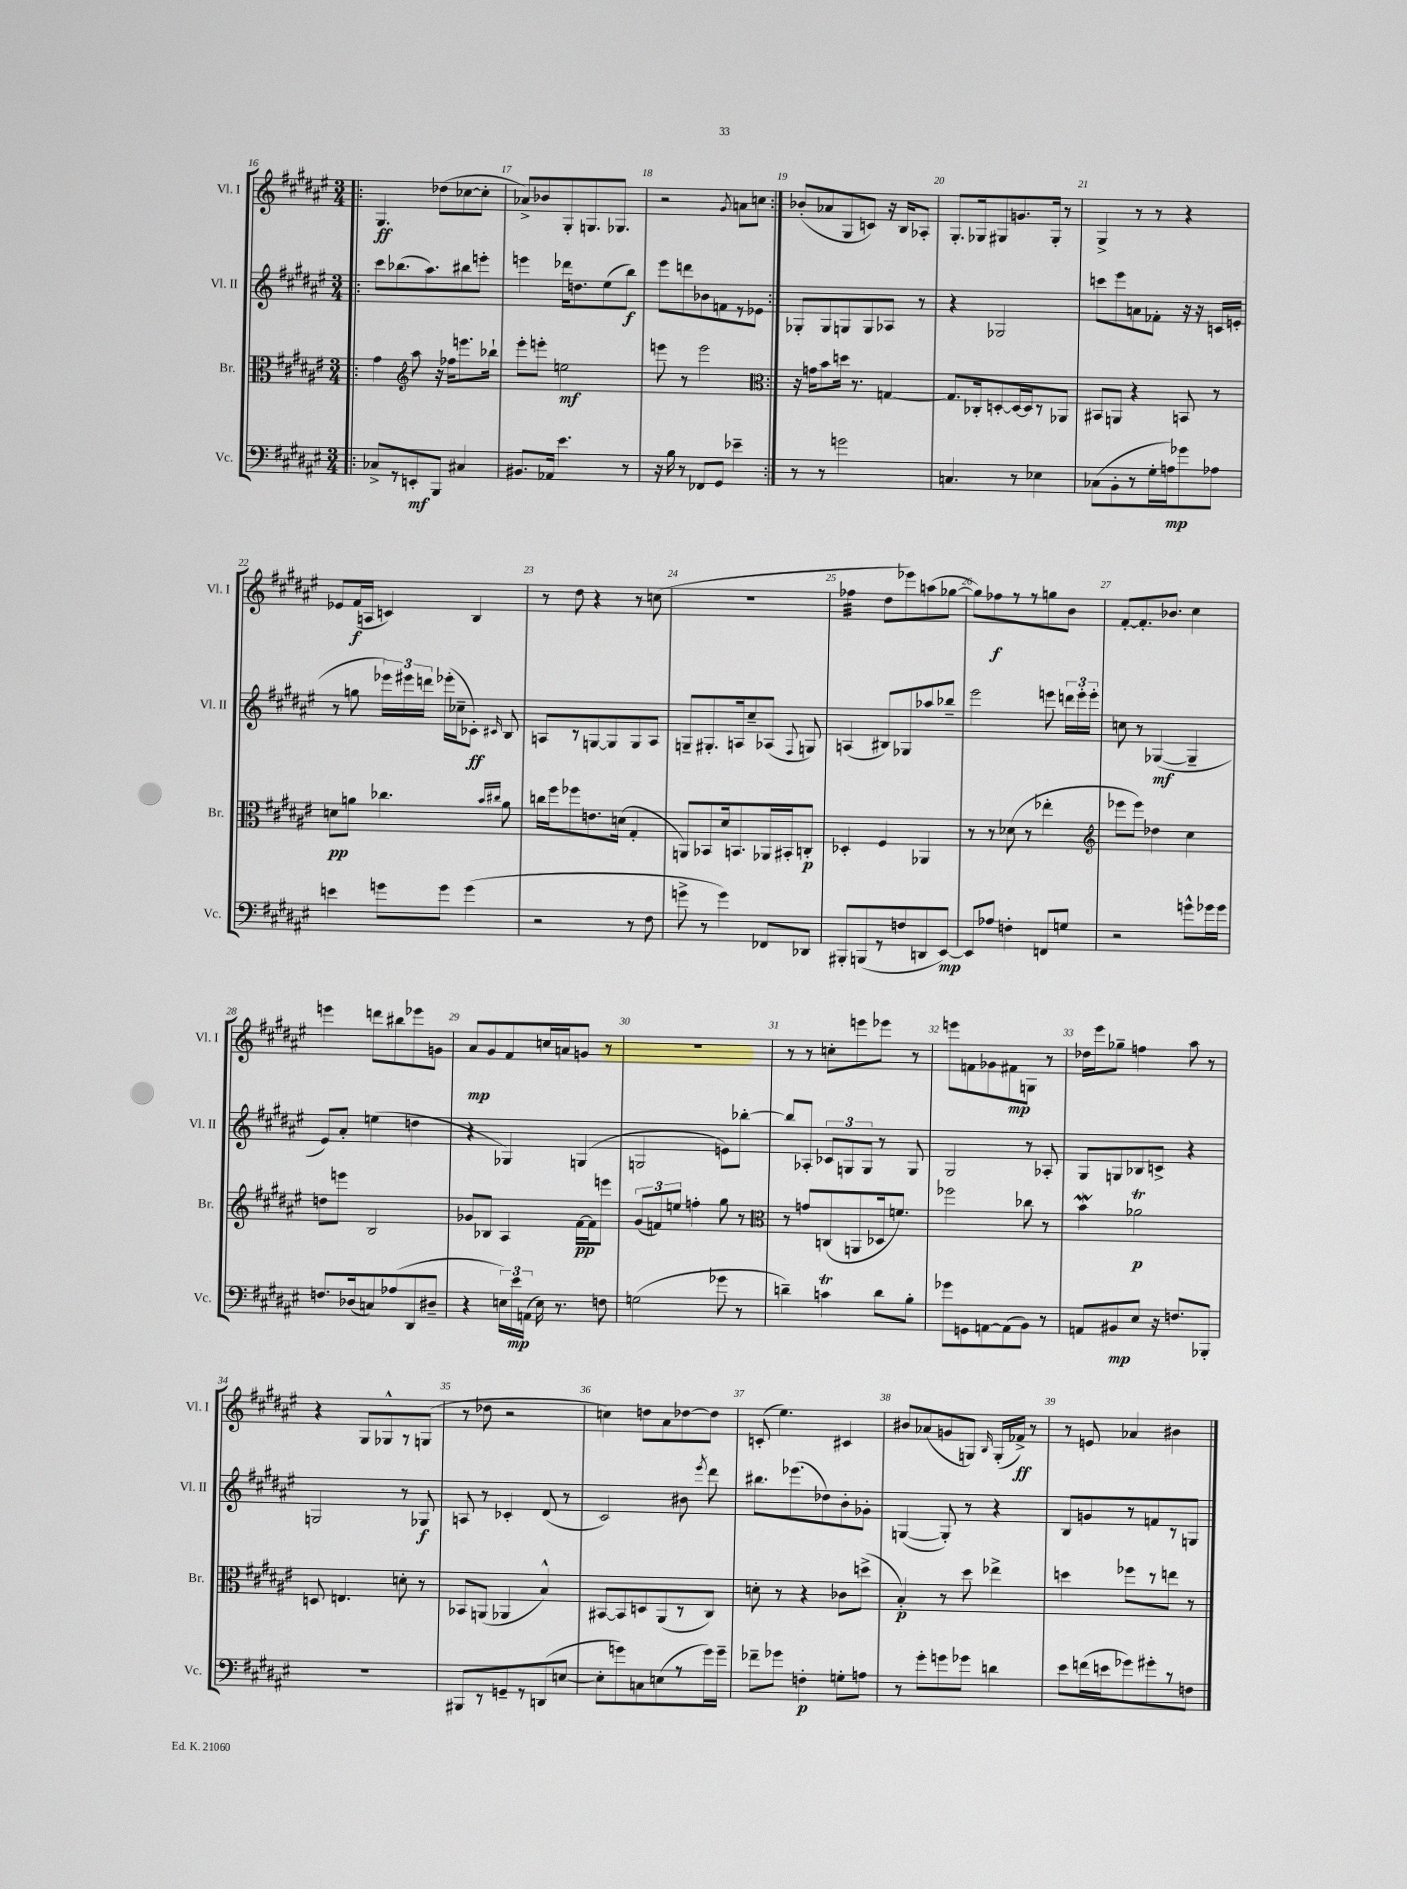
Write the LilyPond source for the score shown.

<<
\new StaffGroup <<
\new Staff = "s0" \with { instrumentName = "Vl. I" shortInstrumentName = "Vl. I" } {
    \clef treble \key fis \major \numericTimeSignature \time 3/4
    \autoBeamOff \repeat volta 2 { \bar ".|:" gis4.\ff des''8[( ces''8~ ces''8]-. |
    aes'8[->) bes'8 gis8-. g8. ges8.] |
    r2 \acciaccatura { gis'8 } a'8[ c''8] | }
    bes'8[-.( aes'8 gis8 c'8]) r16 b16[ aes8]-. |
    gis8.[-. ges16 gis8 g'8. gis16]-. r8 |
    gis4-> r8 r8 r4 |
    ees'8[ fis'16\f( a16] c'4) b4 |
    r8 dis''8 r4 r8 c''8( |
    R2. |
    fes''4:32 dis''8[ ees'''8) a''8( ges''8]~ |
    ges''8[) fes''8\f r8 r8 g''8 b'8] |
    fis'8[~-. fis'8.-. bes'8.] cis''4 |
    e'''4 d'''8[ bis''8 ees'''8 g'8] |
    ais'8[\mp gis'8 fis'8 c''16 a'16 g'8] r8 |
    r2. |
    r8 r8 c''8[-. e'''8 ees'''8] r8 |
    e'''8[ f'8 ges'8 fis'8\mp g8] r8 |
    des''16[ eis'''16 ges''8]-- f''4 ais''8 r8 |
    r4 gis8[ ges8-^ r8 g8]( |
    r8 des''8 r2 |
    c''4) d''8[ ais'8 des''8~ des''8] |
    c'8-.( eis''4.) cis'4 |
    bis'8[ aes'8( g'8 g8]) \grace { b16 } g16[-.( fes'16]->\ff) r8 |
    r8 e'8 aes'4 bis'4 \bar "|." |
}
\new Staff = "s1" \with { instrumentName = "Vl. II" shortInstrumentName = "Vl. II" } {
    \clef treble \key fis \major \numericTimeSignature \time 3/4
    \autoBeamOff \repeat volta 2 { \bar ".|:" cis'''8[ bes''8.( ais''8.) bis''8 e'''8]-. |
    e'''4 des'''16[ d''8. eis''8( b''8]\f) |
    eis'''8[ d'''8 bes'8 f'8 r8 ees'8] | }
    ges8[-. ges8 g8 g8 aes8] r8 |
    r4 ges2 |
    c'''8[ eis'''8 a'8 fes'8]-. r16 r16 c'16[ e'16]-.( |
    r8 g''8 \tuplet 3/2 { ees'''16[) eis'''16 d'''16] } ees'''16[-.( ces''16-- ces'8]-.\ff) \grace { cis'16 } b8 |
    a8[ r8 g8~ g8 g8 a8] |
    g8[-- gis8.-. a16 cis''8-- aes8]( \appoggiatura { fis8 } g8) |
    a4( bis8[) ges8 aes''8 bes''8]-- |
    eis'''2 e'''8 \tuplet 3/2 { d'''16[ e'''16-. e'''16]-. } |
    c''8 r8 ges4~\mf( ges4-- |
    eis'8[) ais'8]-. e''4( d''4 |
    r4 ges4) g4( |
    g2 e'8[) bes''8]~-. |
    bes''8[ aes8]-. \tuplet 3/2 { ces'8[ g8 g8] } r8 g8 |
    gis2 r8 aes8-. |
    gis8[ g8 bes8 c'8]-> r4 |
    g2 r8 ges8\f |
    a8 r8 ces'4-. dis'8( r8 |
    cis'2) bis'8 \acciaccatura { eis'''8 } dis'''8 |
    bis''8.[ ees'''8.( des''8) b'8-. ges'8]-. |
    g4~( g8-.) r8 r4 |
    b8[ g'8 r8 f'8 r8 g8] \bar "|." |
}
\new Staff = "s2" \with { instrumentName = "Br." shortInstrumentName = "Br." } {
    \clef alto \key fis \major \numericTimeSignature \time 3/4
    \autoBeamOff \repeat volta 2 { \bar ".|:" gis'4 \clef treble ais''8 r16 fes''16[ e'''8. bes''16]-! |
    eis'''8[-. e'''8]-. e''2\mf |
    e'''8 r8 e'''2 | }
    \clef alto r16 g'16[ b'8 d''16] r8. g4~ |
    g8.[ ces16-. d8~-. d16~ d16 r8 aes,8] |
    bis,8[ a,8] r4 b,8 r8 |
    d'8[\pp a'8] ces''4. \grace { b'16[ cis''16] } a'8 |
    c''16[ fis''16 fes''8 e'8. d'16]( gis4-. |
    a,8[) bes,8 dis'16 b,8. aes,16 bis,16-. c8]-.\p |
    des4-. fis4 aes,4 |
    r8 r8 des'8( r8 ees''4-. |
    \clef treble ees'''8[ ees'''8]) des''4 cis''4 |
    d''8[ e'''8] b2 |
    ges'8[ bes8] ais4 fis'16[~\pp fis'16 e'''8] |
    \tuplet 3/2 { gis'8[( f'8) e''8] } f''4-. gis''8 r8 |
    \clef alto r8 g'8[ c8( a,8 des16 f'8.]) |
    fes''2 ces''8 r8 |
    b'4\mordent aes'2\trill\p |
    d8 e4. d'8-. r8 |
    bes,8[ a,8]( aes,4 b4-^) |
    bis,8[~ bis,8 d8 ais,8( r8 cis8]) |
    d'8-. r8 r4 ces'8[ d''8]->( |
    b4-.\p) r8 dis''8 ees''4-> |
    d''4 fes''8[ r8 e''8] r8 \bar "|." |
}
\new Staff = "s3" \with { instrumentName = "Vc." shortInstrumentName = "Vc." } {
    \clef bass \key fis \major \numericTimeSignature \time 3/4
    \autoBeamOff \repeat volta 2 { \bar ".|:" ces8[-> r8 e,8-.\mf b,,8] cis4 |
    bis,8.[ aes,16] eis'4. r8 |
    r16 b16 r8 fes,8[ gis,8] ees'4-- | }
    r8 r8 g'2 |
    c4. r8 ees4 |
    ces8[( b,8-. r8 gis16-. a16\mp) ges'8 aes8] |
    e'4 g'8[ g'8] g'4( |
    r2 r8 fis8 |
    g'8-> r8 g'4) fes,8[ des,8] |
    bis,,8[-. b,,8( r8 f8 d,8 eis,8]~\mp) |
    eis,8[ aes8] f4-. f,8[ g8] |
    r2 g'8[-^ ges'16 ges'16] |
    f8.[ des16( c8) aes8( dis,8 dis8]-- |
    r4 \tuplet 3/2 { e16[) eis'16\mp a,16]( } e16) r8. f8 |
    g2( ges'8 r8 |
    d'4--) c'4\trill d'8[ b8]-. |
    ges'8[ g,8 a,8~ a,8( b,8]) r8 |
    a,8[ bis,8\mp eis8] r16 f8.[ bes,,8]-. |
    R2. |
    bis,,8[ r8 g,8-- r8 d,8( e8]~ |
    e8[-. g'8) c8 e8( r8 g'16) g'16]-- |
    fes'8[-- ges'8] f4-.\p g8[-. a8] |
    r8 gis'8[-. g'8 ges'8] d'4 |
    eis'8[ f'16( e'16 ges'8) gis'8-. r8 f8] \bar "|." |
}
>>
>>
\layout { \context { \Score currentBarNumber = #16 \override BarNumber.break-visibility = ##(#f #t #t) barNumberVisibility = #all-bar-numbers-visible } }
